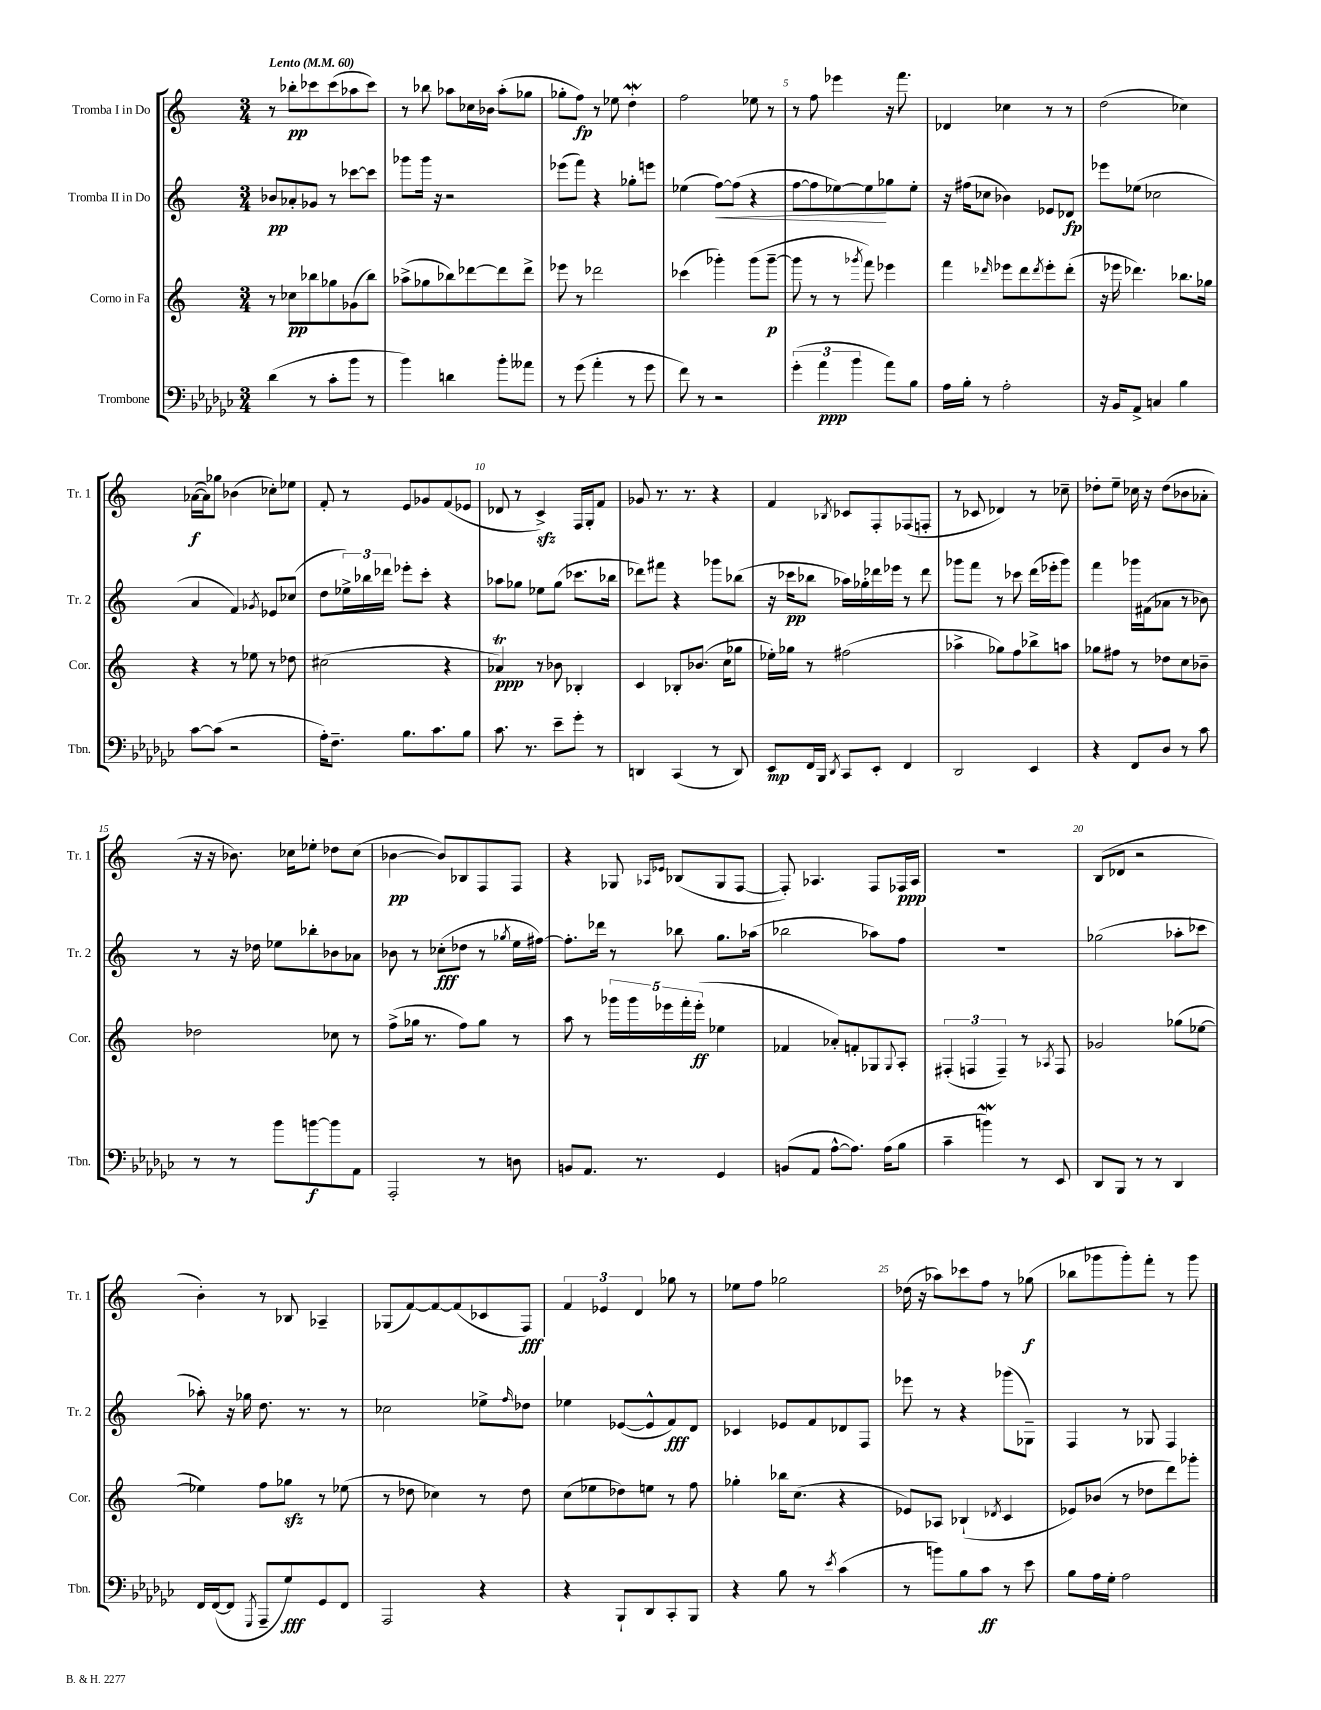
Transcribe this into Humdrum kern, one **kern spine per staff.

**kern	**kern	**kern	**kern
*staff4	*staff3	*staff2	*staff1
*clefF4	*clefG2	*clefG2	*clefG2
*k[b-e-a-d-g-c-]	*k[]	*k[]	*k[]
*M3/4	*M3/4	*M3/4	*M3/4
*MM60	*MM60	*MM60	*MM60
(4d-\	8r	8b-/L	8r
.	8cc-\L	8a-'/	8bb-'\L
8r	8bb-\	8g-/J	8ccc-\
8c-'\L	8gg-\	8r	(8ccc-\
8b-\J	(8g-\	[8ccc-\L	8aa-\
8r	8bb-\J)	8ccc-\]J	8ccc-\J)
=	=	=	=
4b-\)	(8aa-^\L	8ggg-\L	8r
.	8gg-\	16ggg-\Jk	8bb-\
.	.	16r	.
4d\	8bb-\)	2r	8aa-\L
.	[8ddd-\	.	16cc-\L
.	.	.	16b-\JJ
8b-'\L	8ddd-\]	.	(8aa-'\L
8a--\J	8ddd-^\J	.	8gg-\J
=	=	=	=
8r	8eee-\	(8eee-\L	8gg-'\L
(8g-\	8r	8fff\J)	8ff\J)
4a-'\	2ddd-\	4r	8r
.	.	.	8ee-\
8r	.	8gg-'\L	4dd'\
8g-\	.	8eee\J	.
=	=	=	=
8f\)	(4ccc-\	(4ee-\	2ff\
8r	.	.	.
2r	4ggg-'\)	[8ff\L)	.
.	.	(8ff\]J	.
.	(8ggg-\L	4r	8ee-\
.	[8ggg-~\J	.	8r
=	=	=	=
(6g-'\	8ggg-\]	[8ff\L	8r
.	8r	8ff\]	8ff\
6a-\	.	.	.
.	8r	[8ee-\)	4eee-\
6b-\	.	.	.
.	8qggg-/	.	.
.	8fff\)	8ee-\]	.
8a-\L)	4eee-\	8gg-\	16r
.	.	.	8.fff\
8B-\J	.	8ee-'\J	.
=	=	=	=
16A-\LL	4fff\	16r	4d-/
16B-'\JJ	.	(16ff#\LK	.
8r	.	8cc-\J	.
.	16qqddd-/	.	.
2A-'\	8eee-\L	4b-\)	4cc-\
.	8ddd-\	.	.
.	8qddd-/	.	.
.	8eee-'\	8e-/L	8r
.	(8ddd-'\J	8d-/J	8r
=	=	=	=
16r	16r	8eee-\L	(2dd\
16BB-/LK	16eee-\	.	.
8AA-^/J	4.ddd-\)	(8ee-\J	.
4C/	.	2cc-\	.
4B-\	8.bb-\L	.	4cc-\)
.	16gg-\Jk	.	.
=	=	=	=
[8c-\L	4r	4a/	([16a-\LL
.	.	.	16a-\]J)
(8c-\]J	.	.	8gg-\J
2r	8r	4f/)	(4b-\
.	8ee-\	.	.
.	.	8qg-/	.
.	8r	8e-/L	8cc-'\L)
.	8dd-\	(8cc-/J	8ee-\J
=	=	=	=
16A-'\LK)	(2cc#\	8dd\L	8f'/
8.F~\J	.	.	.
.	.	24ee-^\L)	8r
.	.	24bb-\	.
.	.	24ddd-\JJ	.
8.B-\L	.	8eee-'\L	8e/L
.	.	8ccc'\J	8g-/
8.c-\	.	.	.
.	4r	4r	(8f/
8B-\J	.	.	8e-/J
=	=	=	=
8.c-\	4a-/)	8aa-\L	8d-/
.	.	8gg-\J	8r
8.r	.	.	.
.	8r	8ee-\L	4c^/)
8e-~\L	8b-\	(8gg-\J	.
8g-'\J	4B-'/	8.ccc-\L	16F/LL
.	.	.	16G'/J
8r	.	.	8f/J
.	.	16bb-\Jk	.
=	=	=	=
4DD/	4c/	8ddd-\L)	8g-/
.	.	8fff#\J	8.r
(4CC-/	8B-'/L	4r	.
.	.	.	8.r
.	(8.b-/J	.	.
8r	.	8ggg-\L	4r
.	16cc\LK	.	.
8DD/)	8gg-\J	(8bb-\J	.
=	=	=	=
8EE-/L	16ee-'\LL)	16r	4f/
.	16gg-\JJ	16ccc-\LK	.
16FF/L	8r	8bb-\J	.
16BBB-/JJ	.	.	.
8qDD-/	.	.	8qB-/
8CC-/L	(2ff#\	16aa-\LL)	8c-/L
.	.	16gg-'\	.
8EE-'/J	.	16ddd-\	8F'/
.	.	16eee-\JJ	.
4FF/	.	8r	(8F-/
.	.	8ddd-\	8F'/J
=	=	=	=
2DD-/	4aa-^\	8ggg-\L	8r
.	.	8fff\J	8c-/
.	8gg-\L)	8r	4d-/)
.	8ff\	8ccc-\	.
4EE-/	8bb-^\	(16ddd\LL	8r
.	.	16eee-'\J	.
.	8aa\J	8ggg-\J)	8cc-~\
=	=	=	=
4r	8gg-\L	4fff\	8dd-'\L
.	8ff#\J	.	8ee~\J
8FF/L	8r	16ggg-\LL	16cc-\
.	.	(16f#\J	16r
8D-/J	8dd-\L	8a-\J	(8dd-\L
8r	8cc\	8r	8b-\
8c-\	8b-~\J	8b-\)	8a-'\J
=	=	=	=
8r	2dd-\	8r	16r
.	.	.	16r
8r	.	16r	8.b-\)
.	.	16dd-\	.
8b-\L	.	8ee-\L	.
.	.	.	16cc-\LK
[8b\	.	8bb-'\	8ee-'\J
8b\]	8cc-\	8b-\	8dd-\L
8AA-\J	8r	8a-\J	(8cc-\J
=	=	=	=
2AAA-'/	(8ff^\L	8b-\	[4b-\
.	16gg-\Jk	8r	.
.	8.r	.	.
.	.	(8cc-'\L	8b-/]L)
.	8ff\L)	8dd-\J	8B-/
8r	8gg-\J	8r	8F/
.	.	8qgg-/	.
8D\	8r	16ee\LL	8F/J
.	.	[16ff#\JJ)	.
=	=	=	=
8BB/L	8aa\	8.ff#'\]L	4r
8.AA-/J	8r	.	.
.	.	16ddd-\Jk	.
.	20ggg-\LL	8r	8G-/
.	20ggg-\	.	.
8.r	.	.	.
.	20eee-\	.	.
.	.	.	16qqA-/LL
.	.	.	16qqe-/JJ
.	.	8bb-\	(8B-/L
.	20fff'\	.	.
.	(20eee-'\JJ	.	.
4GG-/	4ee-\	8.gg\L	8G-/
.	.	.	[8F/J
.	.	(16aa-\Jk	.
=	=	=	=
(8BB/L	4f-/	2bb-\	8F'/])
8AA-/J	.	.	4.A-/
[8A-^^\L	8a-'/L)	.	.
8.A-\]J)	8f'/	.	.
.	8G-/	8aa-\L)	8F/L
(16A-\LK	.	.	.
.	8qqG-/	.	.
8B-\J	8A'/J	8ff\J	16F-/L
.	.	.	16A-/JJ
=	=	=	=
4c-~\	(6F#'/	2.r	2.r
.	6F/	.	.
4b\)	.	.	.
.	6F~/)	.	.
8r	8r	.	.
.	8qA-/	.	.
8EE-/	8F/	.	.
=	=	=	=
8DD-/L	2g-/	(2gg-\	(8B/L
8BBB-/J	.	.	8d-/J
8r	.	.	2r
8r	.	.	.
4DD-/	(8gg-\L	8aa-'\L	.
.	[8ee-\J	8ccc-\J	.
=	=	=	=
16FF/LL	4ee-\])	8aa-'\)	4b'\)
([16FF/J	.	.	.
8FF/]J	.	16r	.
.	.	16gg-\	.
8qGGG-/	.	.	.
8AAA-~/L	8ff\L	8.dd\	8r
8G-/)	8gg-\J	.	8B-/
.	.	8.r	.
8GG-/	8r	.	4A-~/
8FF/J	(8ee-\	8r	.
=	=	=	=
2AAA-/	8r	2cc-\	(8G-/L
.	8dd-\	.	[8f/)
.	4cc-\)	.	8f/_
.	.	.	(8f/]
4r	8r	8ee-^\L	8c-/
.	.	16qqff/	.
.	8dd-\	8dd-\J	8F/J)
=	=	=	=
4r	(8cc\L	4ee-\	6f/
.	8ee-\	.	.
.	.	.	6e-/
8BBB-`/L	8dd-\)	([8e-/L	.
.	.	.	6d/
8DD-/	8ee\J	8e-^^/]	.
8CC-'/	8r	8f/)	8gg-\
8BBB-/J	8ff\	8d/J	8r
=	=	=	=
4r	4gg-'\	4c-/	8ee-\L
.	.	.	8ff\J
8B-\	16bb-\LK	8e-/L	2gg-\
.	(8.cc\J	.	.
8r	.	8f/	.
8qe-/	.	.	.
(4c-\	4r	8d-/	.
.	.	8F/J	.
=	=	=	=
8r	8e-/L)	8eee-\	(16dd-\
.	.	.	16r
8b\L)	8A-/J	8r	8aa-\L)
8B-\	(4B-`/	4r	8ccc-\
8c-\J	.	.	8ff\J
.	8qd-/	.	.
8r	4c/	(8ggg-\L	8r
8e-\	.	8G-~\J)	(8gg-\
=	=	=	=
8B-\L	8e-/L)	4F/	8bb-\L
16A-\L	(8b-/J	.	8ggg-\
16G-'\JJ	.	.	.
2A-\	8r	8r	8ggg-'\)
.	8dd-\L	8G-/	8fff'\J
.	8ddd\)	4F/	8r
.	8ggg-'\J	.	8ggg-\
==	==	==	==
*-	*-	*-	*-
